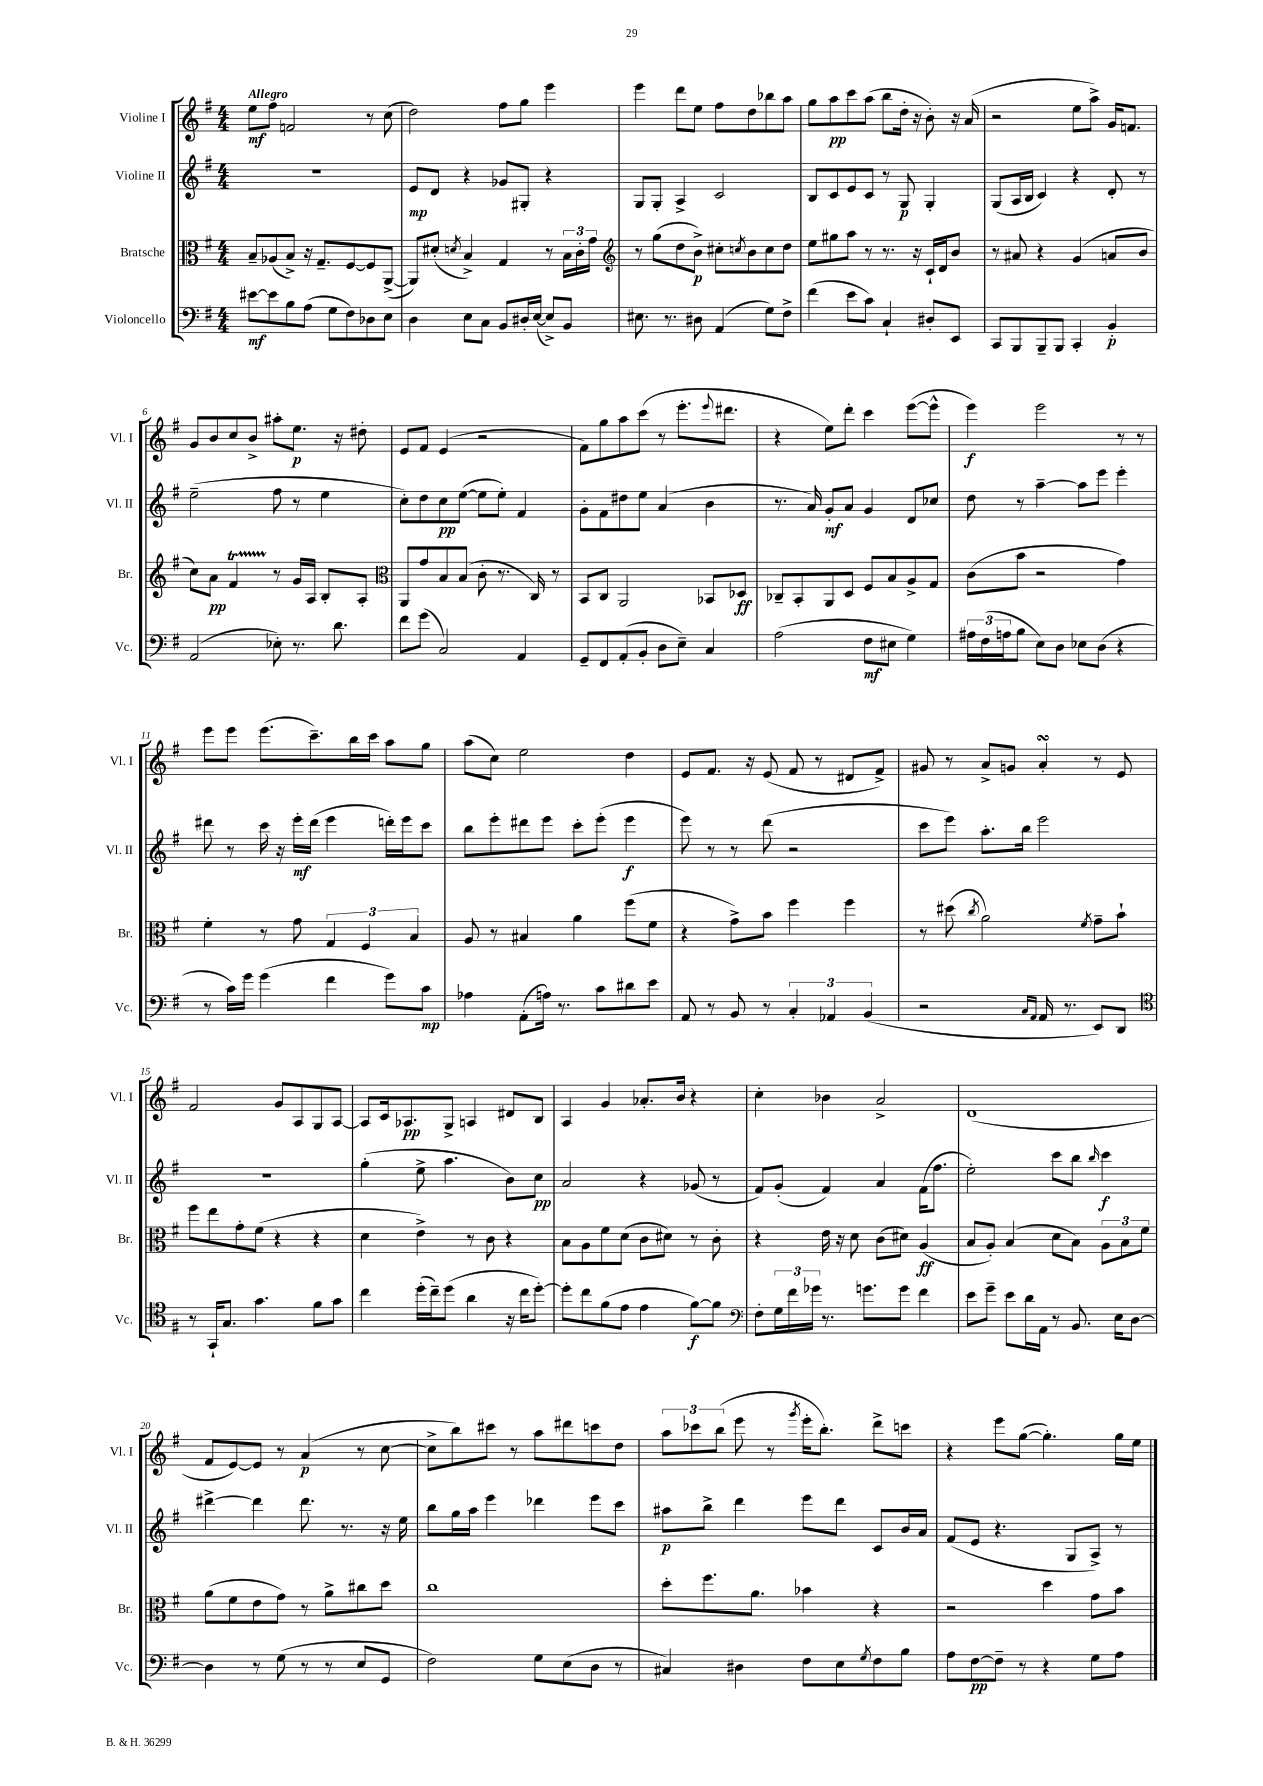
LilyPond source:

<<
\new StaffGroup <<
\new Staff = "s0" \with { instrumentName = "Violine I" shortInstrumentName = "Vl. I" } {
    \clef treble \key g \major \numericTimeSignature \time 4/4 \tempo "Allegro"
    e''8\mf fis''8 f'2 r8 c''8( |
    d''2) fis''8 g''8 e'''4 |
    e'''4 d'''8 e''8 fis''8 d''8 bes''8 a''8 |
    g''8 a''8\pp c'''8 a''8( b''8 d''16-. r16 b'8-.) r16 a'16( |
    r2 e''8 a''8->) g'16 f'8. |
    g'8 b'8 c''8 b'8-> ais''8-. e''8.\p r16 dis''8-. |
    e'8 fis'8 e'4( r2 |
    fis'8) g''8 a''8 c'''8( r8 e'''8.-. \appoggiatura { e'''8 } dis'''8. |
    r4 e''8) d'''8-. c'''4 e'''8~( e'''8-^ |
    e'''4\f) e'''2 r8 r8 |
    e'''8 e'''8 e'''8.( c'''8.--) b''16 c'''16 a''8 g''8 |
    a''8( c''8) e''2 d''4 |
    e'8 fis'8. r16 e'8( fis'8 r8 dis'8 fis'8->) |
    gis'8 r8 a'8-> g'8 a'4-.\turn r8 e'8 |
    fis'2 g'8 a8 g8 a8~ |
    a8 c'16 aes8.\pp g8-> a4 dis'8 b8 |
    a4 g'4 aes'8.-. b'16 r4 |
    c''4-. bes'4 a'2-> |
    d'1( |
    fis'8 e'8~) e'8 r8 a'4\p( r8 c''8~ |
    c''8-> b''8) cis'''8 r8 a''8 dis'''8 c'''8 d''8 |
    \tuplet 3/2 { a''8 ces'''8 b''8( } e'''8 r8 \acciaccatura { g'''8 } e'''16-. b''8.-.) d'''8-> c'''8 |
    r4 e'''8 g''8~( g''4.-.) g''16 e''16 \bar "|." |
}
\new Staff = "s1" \with { instrumentName = "Violine II" shortInstrumentName = "Vl. II" } {
    \clef treble \key g \major \numericTimeSignature \time 4/4
    R1 |
    e'8\mp d'8 r4 ges'8 gis8-. r4 |
    g8 g8-. a4-> c'2 |
    b8 c'8 e'8 c'8 r8 g8\p g4-. |
    g8( a16 b16 c'4) r4 d'8-. r8 |
    e''2--( fis''8 r8 e''4 |
    c''8-.) d''8 c''8\pp e''8~( e''8 e''8-.) fis'4 |
    g'8-. fis'8 dis''8 e''8 a'4( b'4 |
    r8. a'16) g'8-.\mf a'8 g'4 d'8 ces''8 |
    d''8 r8 a''4~-- a''8 e'''8 e'''4-. |
    dis'''8 r8 c'''16 r16 e'''16-.\mf dis'''16( e'''4 d'''16-.) e'''16 c'''8 |
    b''8 e'''8-. dis'''8 e'''8 c'''8-. e'''8-.( e'''4\f |
    e'''8) r8 r8 d'''8( r2 |
    c'''8 e'''8) a''8.-. b''16 e'''2 |
    R1 |
    g''4-.( e''8-> a''4. b'8) c''8\pp |
    a'2 r4 ges'8( r8 |
    fis'8) g'8-.( fis'4) a'4 fis'16( fis''8. |
    e''2-.) c'''8 b''8 \grace { b''16 } c'''4\f |
    dis'''4~-> dis'''4 dis'''8. r8. r16 e''16 |
    b''8 g''16 a''16 e'''4 des'''4 e'''8 c'''8 |
    ais''8\p b''8-> d'''4 e'''8 d'''8 c'8 b'16 a'16 |
    fis'8( e'8 r4. g8 a8->) r8 \bar "|." |
}
\new Staff = "s2" \with { instrumentName = "Bratsche" shortInstrumentName = "Br." } {
    \clef alto \key g \major \numericTimeSignature \time 4/4
    b8-- aes8( b8->) r16 g8.-- fis8~ fis8 a,8~->( |
    a,8) dis'8-.( \acciaccatura { d'8 } b4->) g4 r8 \tuplet 3/2 { b16 c'16-. g'16 } |
    \clef treble r8 g''8( d''8 b'8->\p) cis''8-. \acciaccatura { c''8 } b'8 c''8 d''8 |
    e''8 gis''8 a''8 r8 r8. r16 c'16-! d'16 b'8 |
    r8 ais'8 r4 g'4( a'8 b'8 |
    c''8) a'8\pp fis'4\startTrillSpan r8\stopTrillSpan g'16 a16 b8-. a8-. |
    \clef alto a,8 g'8 b8 b8( c'8-. r8. c16) r8 |
    b,8 c8 a,2 bes,8 des8\ff |
    ces8-- b,8-. a,8 d8 fis8 b8 a8-> g8 |
    c'8( b'8 r2 g'4) |
    fis'4-. r8 g'8 \tuplet 3/2 { g4 fis4 b4 } |
    a8 r8 bis4 a'4 fis''8( fis'8 |
    r4 g'8->) b'8 fis''4 fis''4 |
    r8 dis''8( \acciaccatura { c''8 } a'2) \acciaccatura { fis'8 } g'8-- b'8-! |
    fis''8 e''8 g'8-. fis'8( r4 r4 |
    d'4 e'4->) r8 c'8 r4 |
    b8 a8 fis'8 d'8( c'8 dis'8) r8 c'8-. |
    r4 e'16 r16 d'8 c'8( dis'8) a4\ff( |
    b8 a8-.) b4( d'8 b8) \tuplet 3/2 { a8 b8 fis'8 } |
    a'8( fis'8 e'8 g'8) r8 a'8-> cis''8 d''8 |
    c''1 |
    d''8-. fis''8. a'8. bes'4 r4 |
    r2 d''4 g'8 b'8 \bar "|." |
}
\new Staff = "s3" \with { instrumentName = "Violoncello" shortInstrumentName = "Vc." } {
    \clef bass \key g \major \numericTimeSignature \time 4/4
    eis'8~\mf eis'8 b8 a8( g8 fis8) des8 e8 |
    d4 e8 c8 b,8 dis16-. e16~( e8->) b,8 |
    eis8. r8. dis8 a,4( g8) fis8-> |
    fis'4( e'8 c'8) c4-! dis8-. e,8 |
    c,8 b,,8 b,,8-- b,,8 c,4-. b,4-.\p |
    a,2( ees8-.) r8. d'8. |
    fis'8 g'8( c2) a,4 |
    g,8-- fis,8 a,8-.( b,8-. d8 e8--) c4 |
    a2( fis8\mf eis8 g4) |
    \tuplet 3/2 { ais16 fis16( a16 } b8 e8) d8 ees8 d8( r4 |
    r8 c'16) g'16 g'4( fis'4 g'8) c'8\mp |
    aes4 a,8-.( a16) r8. c'8 dis'8 e'8 |
    a,8 r8 b,8 r8 \tuplet 3/2 { c4-. aes,4 b,4( } |
    r2 \grace { c16 a,16 } a,16 r8. e,8) d,8 |
    \clef tenor r8 g,16-! g8. g'4. fis'8 g'8 |
    c''4 d''16-.( c''16--) d''8( a'4 r16 c''16 d''8~-.) |
    d''8-. c''8 fis'8( e'8 e'4 fis'8~\f) fis'8 |
    \clef bass fis8-. \tuplet 3/2 { g16 fis'16 ges'16 } r8. g'8. g'8 fis'4 |
    e'8 g'8-- e'8 d'16 a,16 r8 b,8. e16 d8~ |
    d4 r8 g8( r8 r8 e8 g,8 |
    fis2) g8 e8( d8 r8 |
    cis4) dis4 fis8 e8 \acciaccatura { g8 } fis8 b8 |
    a8 fis8~\pp fis8-- r8 r4 g8 a8 \bar "|." |
}
>>
>>
